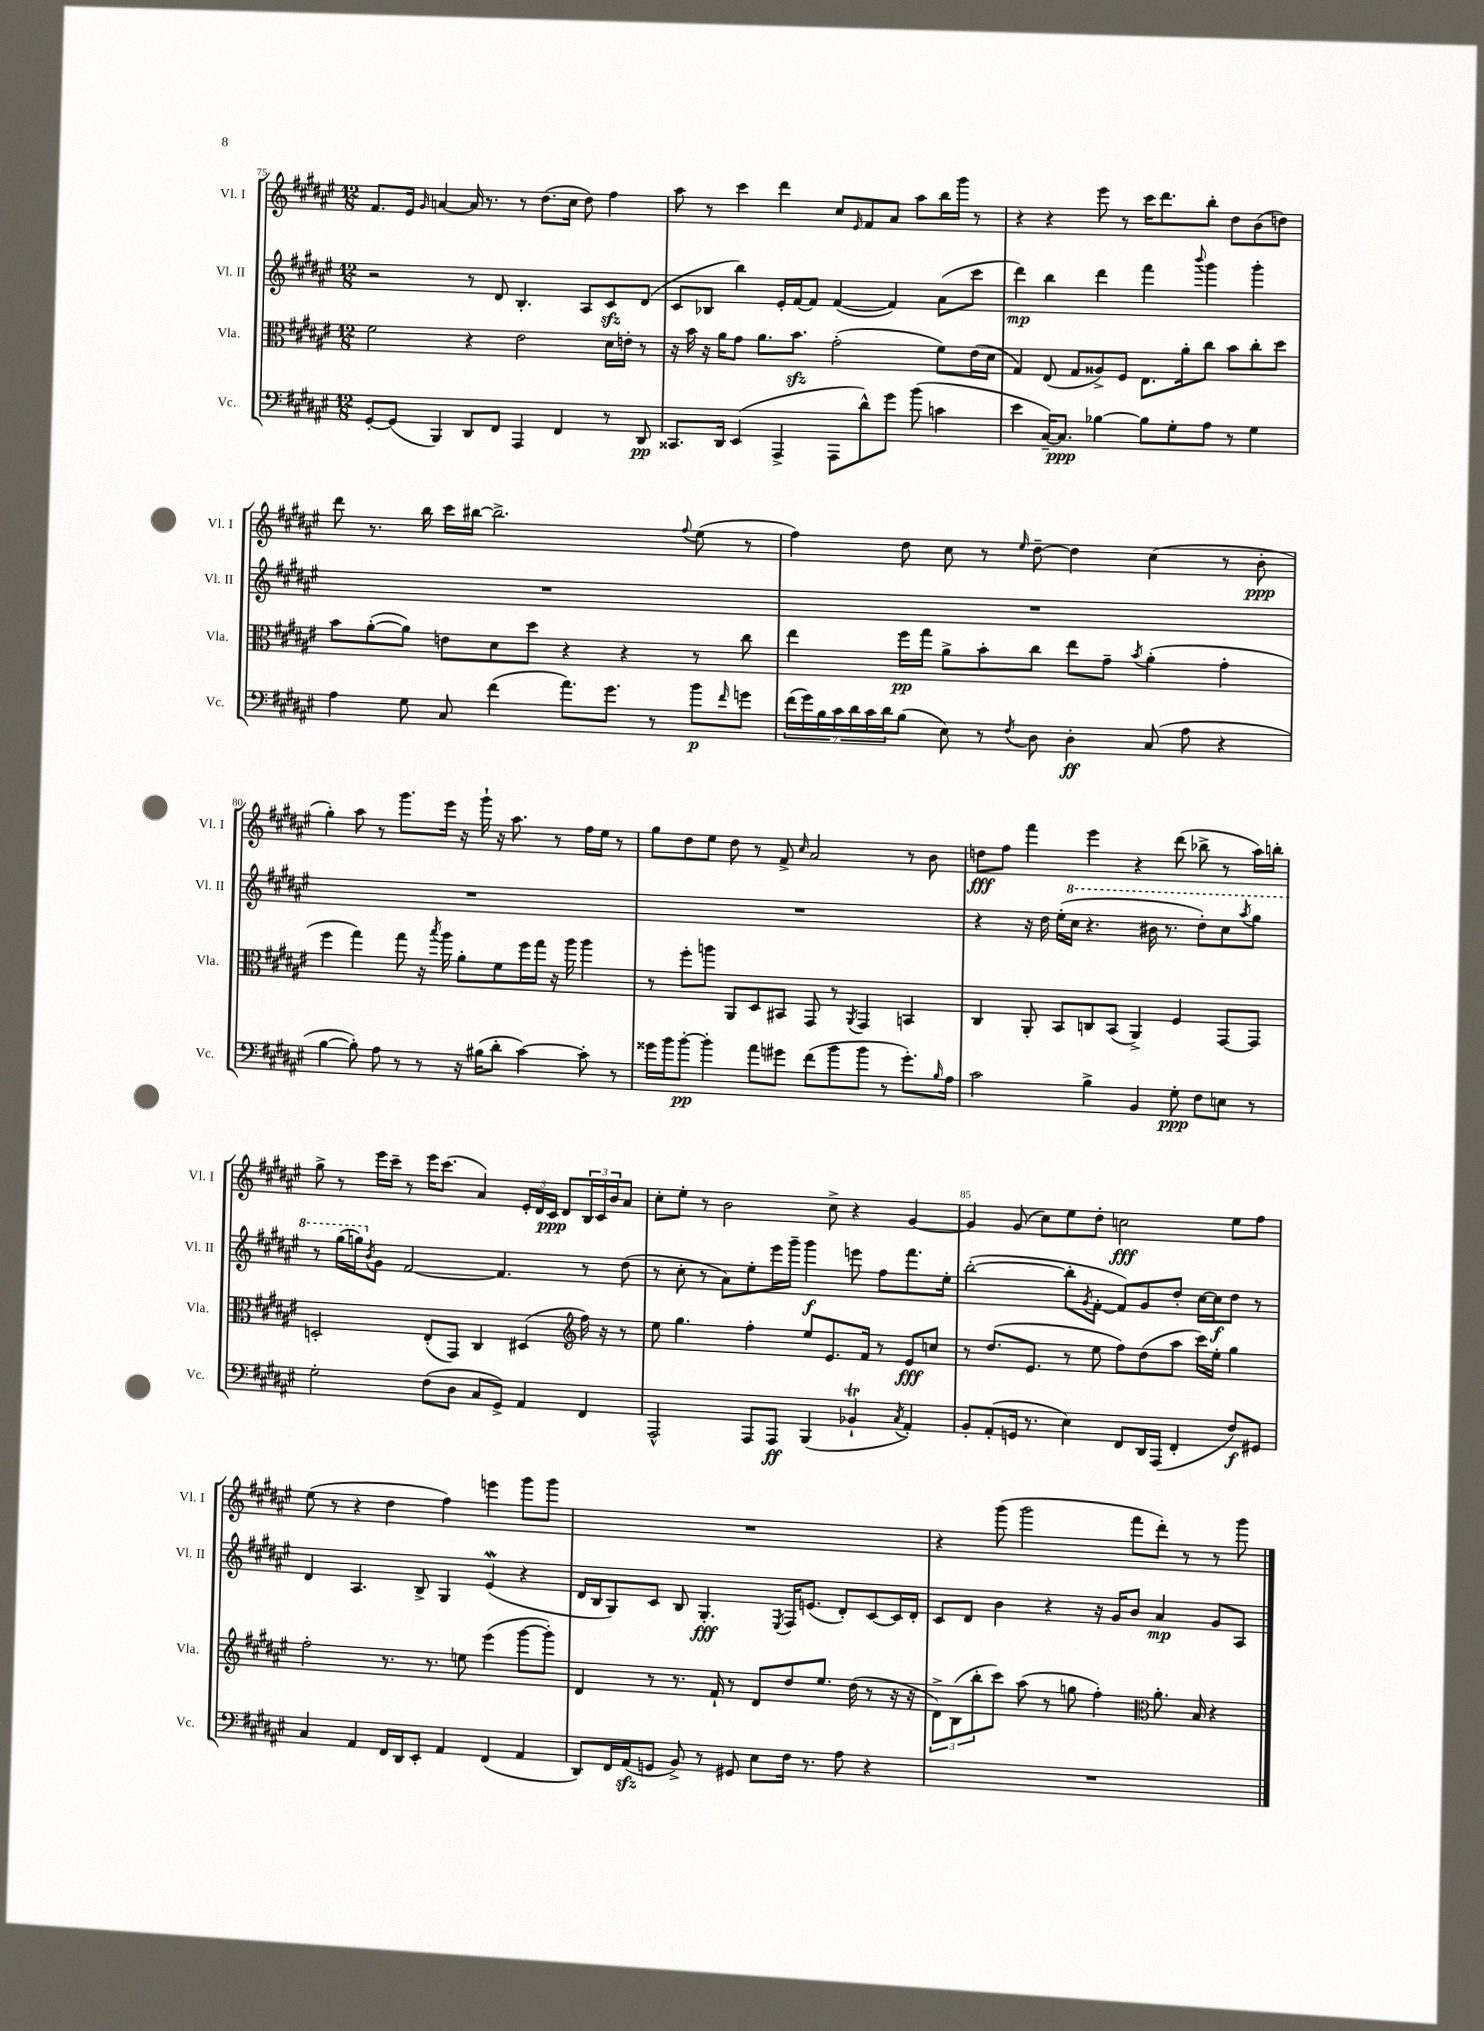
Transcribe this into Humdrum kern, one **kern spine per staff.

**kern	**kern	**kern	**kern
*staff4	*staff3	*staff2	*staff1
*clefF4	*clefC3	*clefG2	*clefG2
*k[f#c#g#d#a#e#]	*k[f#c#g#d#a#e#]	*k[f#c#g#d#a#e#]	*k[f#c#g#d#a#e#]
*M12/8	*M12/8	*M12/8	*M12/8
[8GG#'	2f#	2r	8.f#
(8GG#]	.	.	.
.	.	.	16e#
.	.	.	16qqg#
4BBB)	.	.	[4a
8DD#	4r	8r	16a]
.	.	.	8.r
8FF#	.	8d#	.
4AAA#	2e#	4.B'	8r
.	.	.	(8.dd#
4FF#	.	.	.
.	.	.	16cc#
.	.	8A#	8dd#)
8r	16d#	8c#	4ff#
.	16e'	.	.
8DD#	8r	(8d#	.
=	=	=	=
8.CC##	16r	8c#	8aa#
.	16b	.	.
.	16r	8B-	8r
16DD#	16a#	.	.
(4EE#	8g#	4bb)	4ccc#
.	8.a#	.	.
4AAA#^	.	16e#'	4ddd#
.	8.b	[16f#	.
.	.	8f#]	.
8AAA#	(2g#'	([4f#	8cc#
.	.	.	16qqe#
8d#^^)	.	.	8f#
8g#	.	4f#])	8a#
(8b	.	.	8aa#
4c	8f#)	(8a#	16bb
.	.	.	16ggg#
.	(16e#	8ccc#	8r
.	16d#	.	.
=	=	=	=
4e#	4G#)	4ddd#)	4r
[16C#~)	(8E#	4bb	4r
8.C#]	.	.	.
.	8G#	.	.
[4B-	8A##^)	4ddd#	8eee#
.	8F#	.	8r
8B-]	8.E#	4fff#	16ccc#
.	.	.	8.ddd#
8G#'	.	.	.
.	16a#'	.	.
.	.	8qqbbb	.
8A#	8cc#	4ggg#	8bb'
8r	8b	.	8dd#
4G#	8cc#'	4ggg#'	(8b
.	8dd#	.	8dd)
=	=	=	=
4A#	8b	1.r	8ddd#
.	([8a#'	.	8.r
8G#	8a#])	.	.
.	.	.	16bb
8C#	8e	.	16ccc#
.	.	.	[16bb#
(4f#	8d#	.	2.bb#^]
.	8dd#	.	.
8.a#)	4r	.	.
8.g#	.	.	.
.	4r	.	.
8r	.	.	.
.	.	.	8qqff#
8b	8r	.	(8ee#
16qqf#	.	.	.
8g	8cc#	.	8r
=	=	=	=
(28f#	4ee#	1.r	4ff#)
28g#)	.	.	.
28B	.	.	.
28c#	.	.	.
28d#	.	.	.
28c#	.	.	.
28d#	.	.	.
(8B	16ff#	.	8dd#
.	16gg#	.	.
8E#)	8a#^	.	8cc#
8r	8b'	.	8r
8qF#	.	.	16qqee#
8D#	8cc#	.	[8dd#~
4D#'	8ee#	.	4dd#]
.	8g#~	.	.
.	8qb	.	.
(8C#	(4a#'	.	(4cc#
8A#	.	.	.
4r	4g#'	.	8r
.	.	.	8b'
=	=	=	=
[4B	4ff#	1.r	4gg#')
8B'])	4gg#)	.	8aa#
8A#	.	.	8r
8r	8gg#	.	8.ggg#
8r	16r	.	.
.	8qbb	.	.
.	16aa#	.	16eee#
16r	8a#'	.	16r
(16B#	.	.	16ggg#`
8d#'	8f#	.	16r
.	.	.	8.aa#
[4c#)	16ff#	.	.
.	16gg#	.	.
.	16r	.	8r
.	16aa#	.	.
8c#']	4aa#	.	16ff#
.	.	.	16ee#
8r	.	.	8r
=	=	=	=
16g##	8r	1.r	8gg#
16b	.	.	.
[8b'	8ff#'	.	8dd#
4b']	8aa	.	8ee#
.	8AA#	.	8dd#
8a#	8D#	.	8r
8g#	8BB#	.	8f#^
.	.	.	16qqcc#
(8f#	8GG#	.	2a#
8b	8r	.	.
.	8qAA#	.	.
8b	4GG#	.	.
8r	.	.	.
8.g#')	4BB	.	8r
.	.	.	8b
16qqB	.	.	.
16A#	.	.	.
=	=	=	=
2c#	4C#	4r	8dd
.	.	.	8ff#
.	8AA#'	16r	4fff#
.	.	16dd#	.
.	8BB	(16ee#'	.
.	.	16ccc#	.
4B^	8C	4.r	4eee#
.	(8BB	.	.
4BB	4AA#^)	.	4r
.	.	16bb#	.
.	.	8.r	.
8G#'	4F#	.	(8ddd#
8F#	.	8ddd#')	8bb-^
8E	[8GG#	8ccc#	8r
.	.	8qaaa#	.
8r	8GG#]	8ggg#	16aa#)
.	.	.	16bb'
=	=	=	=
2G#'	2D'	8r	8gg#^
.	.	(16ggg#	8r
.	.	16ggg)	.
.	.	8qb	.
.	.	8g#	16eee#
.	.	.	16ccc#~
.	.	[2f#	8r
(8F#	(8E#'	.	16eee#
.	.	.	(8.ccc#
8D#	8GG#)	.	.
8C#	4C#	.	4a#)
8GG#^)	.	4.f#]	.
4AA#	(4D#	.	24e#'
.	.	.	24d#
.	.	.	24c#
.	.	.	8d#
*	*clefG2	*	*
4FF#	16ff#)	8r	24B
.	.	.	24c#
.	16r	.	.
.	.	.	24b
.	8r	(8dd#	8a#
=	=	=	=
2AAA#^^	8ee#	8r	8cc#'
.	4.gg#	8cc#'	8ee#'
.	.	8r	8r
.	.	8a#)	2b
8AAA#	4ff#'	8ee#'	.
8AAA#	.	16eee#	.
.	.	16ggg#~	.
(4BBB	8ee#	4ggg#	.
.	8.e#	.	8cc#^
4BB-`	.	8eee	4r
.	16f#	.	.
.	8r	8ff#	.
8qC#	.	.	.
4AA#')	8e#	8.fff#	[4g#
.	8cc	.	.
.	.	16ee#'	.
=	=	=	=
8BB'	8r	([2bb'	4g#]
(8AA#'	(8.dd#	.	.
16GG	.	.	(8g#
8.r	8.e#	.	.
.	.	.	8cc#)
4E#)	8r	8bb']	8ee#
.	.	8qg#	.
.	8ee#	[8f#'	8dd#'
8FF#	8ff#)	8f#])	2cc
16DD#	(8dd#	8g#	.
(16AAA#	.	.	.
4FF#'	8aa#	8dd#'	.
.	16ccc#)	[16cc#	.
.	16ee#'	16cc#]	.
8F#)	4gg#	8dd#	8ee#
8GG#	.	8r	8ff#
=	=	=	=
4C#	2ff#'	4d#	(8ee#
.	.	.	8r
4AA#	.	4.A#	4r
16FF#	8.r	.	4dd#
16DD#	.	.	.
8EE#'	.	8B^	.
.	8.r	.	.
4AA#	.	4G#	4ff#)
.	8ee	.	.
(4FF#	(4eee#	(4e#	4eee
4AA#	[8ggg#	4r	8ggg#
.	8ggg#'])	.	8ggg#
=	=	=	=
8DD#)	4d#	16d#	1.r
.	.	16B	.
16FF#	.	8G#)	.
(16AA#	.	.	.
8GG	8r	8c#	.
8BB^)	8.r	8B	.
8r	.	4.G#'	.
.	16f#`	.	.
8GG#	8r	.	.
8E#	8d#	.	.
.	.	8qE#	.
16F#	8dd#	16F#	.
8.r	.	(8.e	.
.	8.ee#	.	.
8A#	.	8d#')	.
.	(16dd#	.	.
4r	8r	[8c#	.
.	16r	16c#]	.
.	16r	16d#'	.
=	=	=	=
1.r	12d#^)	8c#	4r
.	(12B	.	.
.	.	8d#	.
.	12bb'	.	.
.	8ccc#)	4b	(8ggg#
.	(8aa#	.	2ggg#
.	8r	4r	.
.	8gg	.	.
.	4ff#')	16r	.
.	.	16g#	.
.	.	8b	8fff#
*	*clefC3	*	*
.	8.a#'	4a#	8ddd#')
.	.	.	8r
.	16B	.	.
.	4r	8g#	8r
.	.	8A#	8ggg#
==	==	==	==
*-	*-	*-	*-
